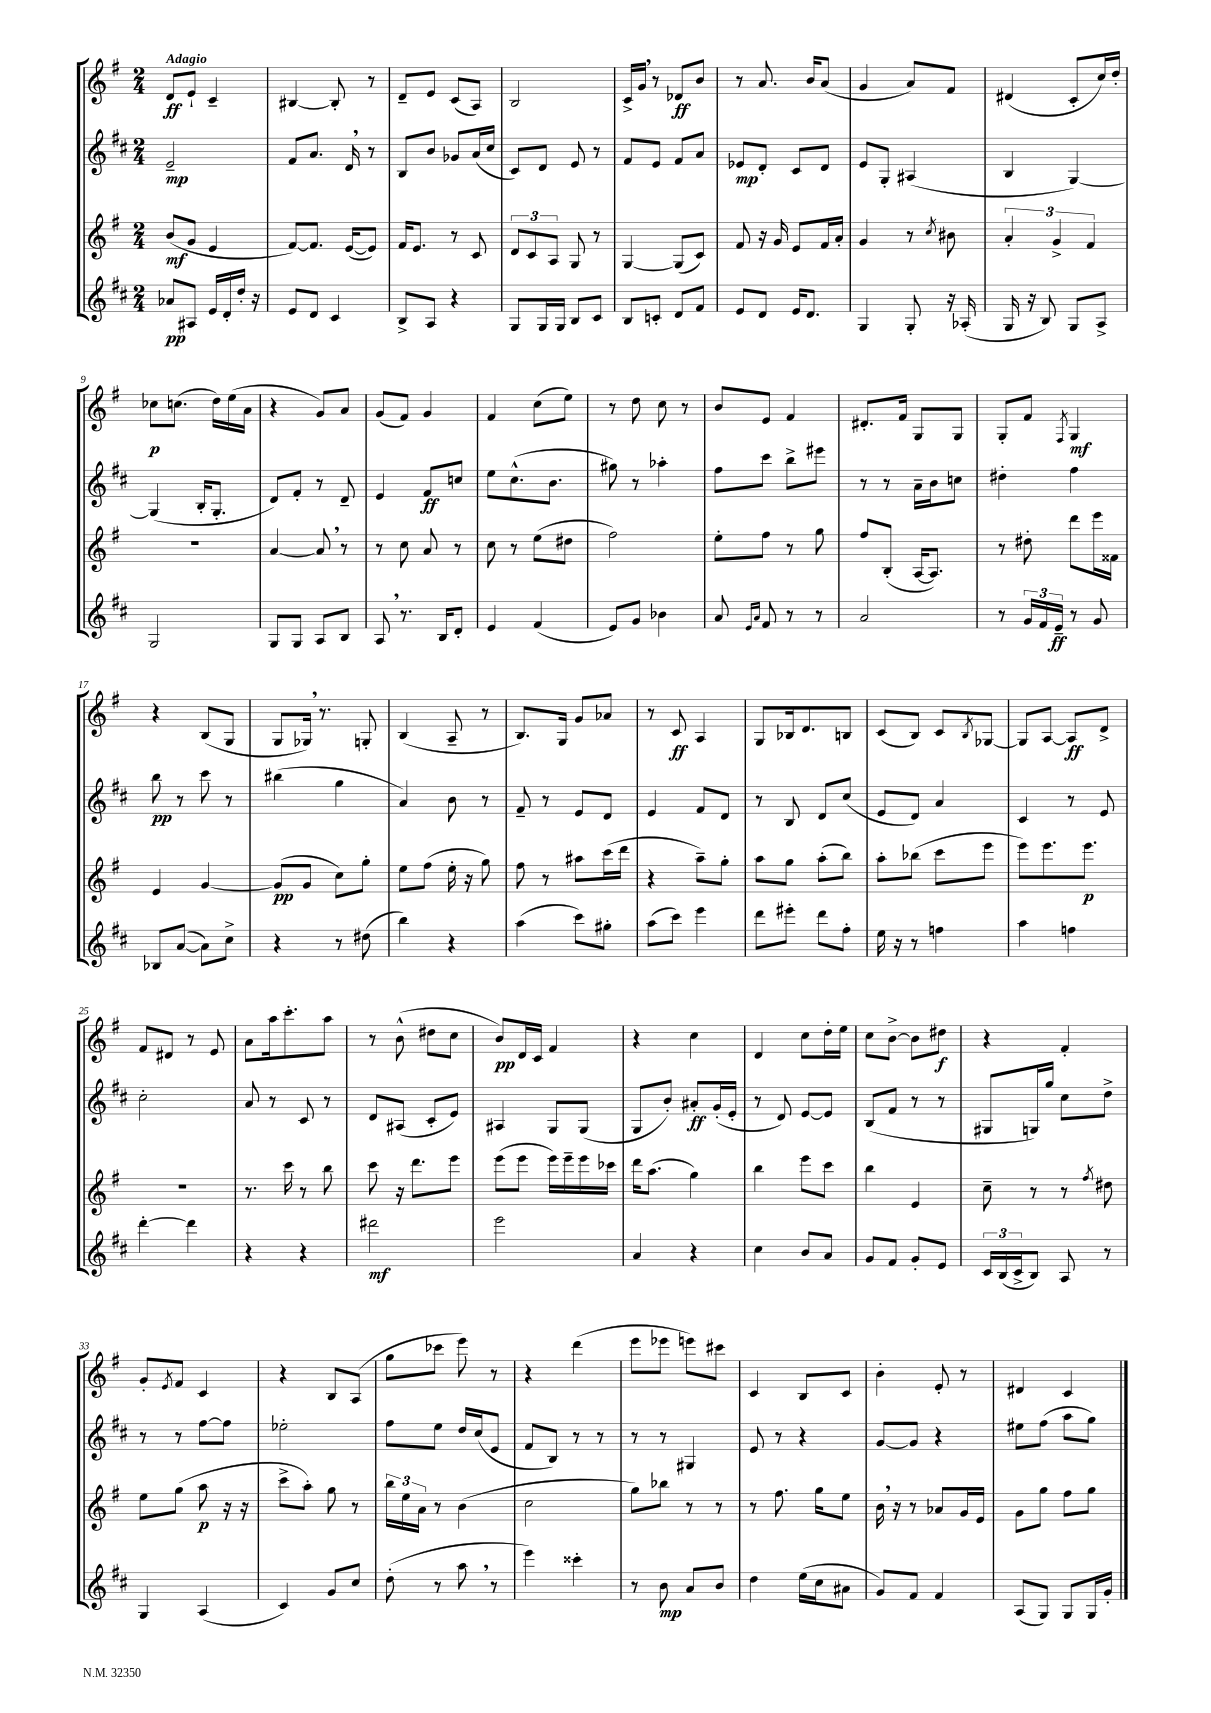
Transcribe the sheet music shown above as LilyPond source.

<<
\new StaffGroup <<
\new Staff = "s0" {
    \clef treble \key g \major \numericTimeSignature \time 2/4 \tempo "Adagio"
    d'8\ff e'8-! c'4-- |
    bis4~ bis8-. r8 |
    d'8-- e'8 c'8( a8) |
    b2 |
    c'16-> g'16 \breathe r8 des'8\ff b'8 |
    r8 a'8. b'16 a'8( |
    g'4 a'8) fis'8 |
    dis'4( c'8-. c''16) d''16-. |
    ces''8\p c''8.( d''16) e''16( a'16 |
    r4 g'8) a'8 |
    g'8( fis'8) g'4 |
    fis'4 c''8( e''8) |
    r8 d''8 c''8 r8 |
    b'8 e'8 fis'4 |
    dis'8.-. fis'16 g8 g8 |
    g8-. fis'8 \acciaccatura { fis8 } g4\mf |
    r4 b8( g8 |
    g8 ges16) \breathe r8. g8-. |
    b4( a8-- r8 |
    b8.) g16 g'8 aes'8 |
    r8 c'8\ff a4 |
    g8 bes16 d'8. b8 |
    c'8( b8) c'8 \acciaccatura { b8 } ges8~ |
    ges8 a8~ a8\ff d'8-> |
    fis'8 dis'8 r8 e'8 |
    a'8 a''16 c'''8.-. a''8 |
    r8 b'8-^( dis''8 c''8 |
    b'8\pp) d'16 c'16 fis'4 |
    r4 c''4 |
    d'4 c''8 d''16-. e''16 |
    c''8 b'8~-> b'8 dis''8\f |
    r4 fis'4-. |
    g'8-. \acciaccatura { e'8 } fis'8 c'4 |
    r4 b8 a8( |
    g''8 ces'''8 e'''8) r8 |
    r4 d'''4( |
    e'''8 ees'''8 e'''8) cis'''8 |
    c'4 b8 c'8 |
    b'4-. e'8-. r8 |
    dis'4 c'4 \bar "|." |
}
\new Staff = "s1" {
    \clef treble \key d \major \numericTimeSignature \time 2/4
    e'2--\mp |
    fis'8 a'8. d'16 \breathe r8 |
    b8 b'8 ges'8 a'16( cis''16 |
    cis'8) d'8 e'8 r8 |
    fis'8 e'8 fis'8 a'8 |
    ees'8\mp d'8-. cis'8 d'8 |
    e'8 g8-. ais4( |
    b4 g4~) |
    g4( b16-. g8.-. |
    d'8) fis'8-. r8 d'8-- |
    e'4 fis'8\ff c''8 |
    e''8 cis''8.-^( b'8. |
    gis''8) r8 aes''4-. |
    fis''8 cis'''8 b''8-> eis'''8 |
    r8 r8 a'16-- b'16 c''8 |
    dis''4-. fis''4 |
    b''8\pp r8 cis'''8 r8 |
    bis''4( g''4 |
    a'4) b'8 r8 |
    fis'8-- r8 e'8 d'8 |
    e'4 fis'8 d'8 |
    r8 b8 d'8 cis''8( |
    e'8 d'8) a'4 |
    cis'4 r8 e'8 |
    cis''2-. |
    a'8 r8 cis'8 r8 |
    d'8 ais8( cis'8-. e'8) |
    ais4 g8 g8( |
    g8 b'8-.) ais'8-.\ff g'16-.( e'16-. |
    r8 d'8) e'8~ e'8 |
    b8( fis'8 r8 r8 |
    gis8 g16) g''16 cis''8 d''8-> |
    r8 r8 fis''8~ fis''8 |
    ees''2-. |
    fis''8 e''8 d''16 cis''16( e'8 |
    fis'8 b8) r8 r8 |
    r8 r8 gis4 |
    e'8 r8 r4 |
    g'8~ g'8 r4 |
    eis''8 fis''8( a''8 g''8) \bar "|." |
}
\new Staff = "s2" {
    \clef treble \key g \major \numericTimeSignature \time 2/4
    b'8\mf( g'8 e'4 |
    fis'8~) fis'8. e'16~( e'8) |
    fis'16 e'8. r8 c'8 |
    \tuplet 3/2 { d'8 c'8 a8 } g8 r8 |
    g4~ g8( c'8) |
    fis'8 r16 g'16 e'8 fis'16 a'16-. |
    g'4 r8 \acciaccatura { c''8 } bis'8 |
    \tuplet 3/2 { a'4-. g'4-> fis'4 } |
    r2 |
    a'4~ a'8 \breathe r8 |
    r8 c''8 a'8 r8 |
    c''8 r8 e''8( dis''8 |
    fis''2) |
    e''8-. fis''8 r8 g''8 |
    fis''8 b8-.( a16~ a8.) |
    r8 dis''8-. d'''8 e'''16 fisis'16 |
    e'4 g'4~ |
    g'8\pp( g'8 c''8) g''8-. |
    e''8 fis''8( e''16-. r16 g''8) |
    fis''8 r8 ais''8 c'''16( d'''16 |
    r4 a''8--) g''8-. |
    a''8 g''8 a''8-.( b''8) |
    a''8-. bes''8( c'''8 e'''8 |
    e'''8) e'''8. e'''8.\p |
    R2 |
    r8. c'''16 r8 b''8 |
    c'''8 r16 d'''8. e'''8 |
    e'''8( e'''8 e'''16) e'''16-- e'''16 ces'''16 |
    d'''16 a''8.( g''4) |
    b''4 e'''8 c'''8 |
    b''4 e'4 |
    c''8-- r8 r8 \acciaccatura { fis''8 } dis''8 |
    e''8 g''8( a''8\p r16 r16 |
    c'''8-> a''8-.) g''8 r8 |
    \tuplet 3/2 { b''16 e''16 a'16 } r8 b'4( |
    c''2 |
    g''8) bes''8 r8 r8 |
    r8 fis''8. g''16 e''8 |
    b'16 \breathe r16 r8 aes'8 g'16 e'16 |
    g'8 g''8 fis''8 g''8 \bar "|." |
}
\new Staff = "s3" {
    \clef treble \key d \major \numericTimeSignature \time 2/4
    aes'8\pp ais8 e'16 d'16-. d''16-. r16 |
    e'8 d'8 cis'4 |
    b8-> a8 r4 |
    g8 g16 g16 b8 cis'8 |
    b8 c'8-. d'8 fis'8 |
    e'8 d'8 e'16 d'8. |
    g4 g8-. r16 aes16-.( |
    g16 r16 b8) g8 a8-> |
    g2 |
    g8 g8 a8 b8 |
    a8 \breathe r8. b16 d'8-. |
    e'4 fis'4( |
    e'8) g'8 bes'4 |
    a'8 \grace { e'16 a'16 } fis'8 r8 r8 |
    a'2 |
    r8 \tuplet 3/2 { g'16 fis'16 e'16--\ff } r8 g'8 |
    bes8 a'8~( a'8) cis''8-> |
    r4 r8 dis''8( |
    b''4) r4 |
    a''4( cis'''8) gis''8-. |
    a''8( cis'''8) e'''4 |
    d'''8 eis'''8-. d'''8 fis''8-. |
    e''16 r16 r8 f''4 |
    a''4 f''4 |
    d'''4~-. d'''4 |
    r4 r4 |
    dis'''2\mf |
    e'''2 |
    a'4 r4 |
    cis''4 b'8 a'8 |
    g'8 fis'8 g'8-. e'8 |
    \tuplet 3/2 { cis'16 b16( cis'16-> } b8) a8 r8 |
    g4 a4( |
    cis'4) g'8 cis''8 |
    d''8-.( r8 a''8 \breathe r8 |
    e'''4) cisis'''4-. |
    r8 b'8\mp a'8 b'8 |
    d''4 e''16( cis''16 ais'8 |
    g'8) fis'8 fis'4 |
    a8( g8) g8 g16 g'16-. \bar "|." |
}
>>
>>
